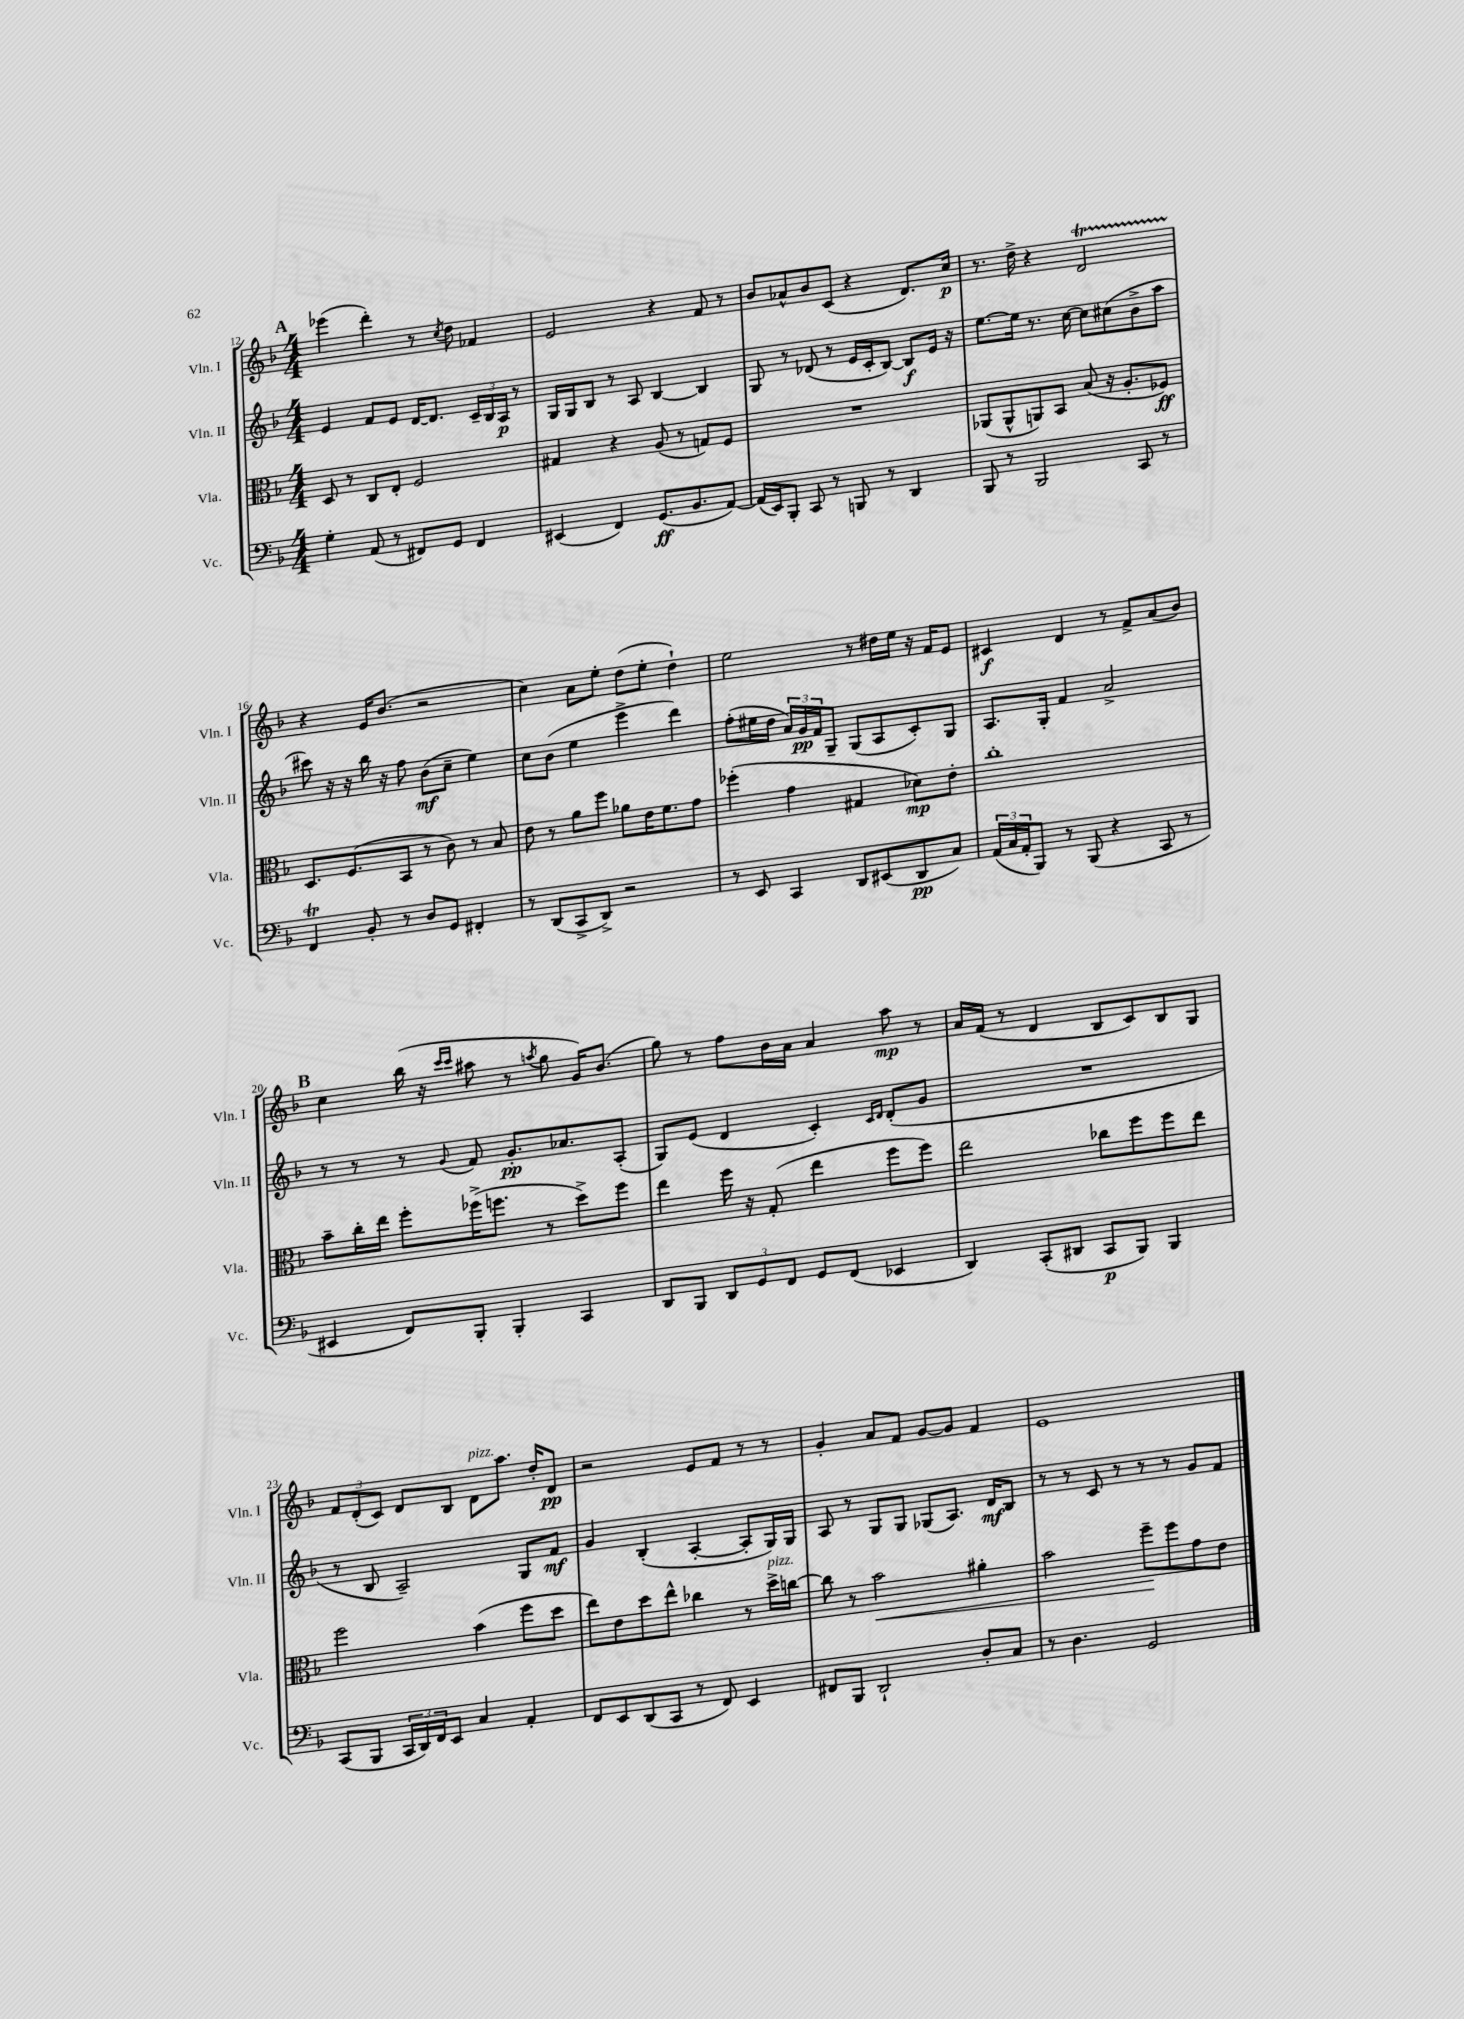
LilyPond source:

<<
\new StaffGroup <<
\new Staff = "s0" \with { instrumentName = "Vln. I" shortInstrumentName = "Vln. I" } {
    \clef treble \key f \major \numericTimeSignature \time 4/4
    \mark \markup { \bold "A" } ees'''4( d'''4-.) r8 \acciaccatura { c''8 } d''8 fes'4 |
    e'2 r4 f'8 r8 |
    bes'8 aes'8-^ bes'8 c'8( r4 d'8.) c''16\p |
    r8. d''16-> r4 d'2\startTrillSpan |
    r4\stopTrillSpan e'16 bes'8.( r2 |
    c''4) a'8 e''8-. d''8( e''8-. d''4-!) |
    e''2 r8 dis''16 e''16 r16 f'16 e'8 |
    cis'4\f d'4 r8 f'8-> a'8( bes'8) |
    \mark \markup { \bold "B" } c''4 bes''16( r16 \grace { c'''16 c'''16 } ais''8 r8 \acciaccatura { a''8 } g''8 g'16) bes'8.( |
    g''8) r8 f''8 bes'16 a'16 a'4 a''8\mp r8 |
    a'16 f'16( r8 d'4 bes8 c'8) bes8 g8 |
    \tuplet 3/2 { f'8 d'8-.( c'8) } d'8 bes8 d'8^\markup { \italic "pizz." } a''8. d''16-. d'8\pp |
    r2 e'8 f'8 r8 r8 |
    g'4-. a'8 f'8 g'8~ g'8 f'4 |
    e'1 \bar "|." |
}
\new Staff = "s1" \with { instrumentName = "Vln. II" shortInstrumentName = "Vln. II" } {
    \clef treble \key f \major \numericTimeSignature \time 4/4
    \mark \markup { \bold "A" } e'4 f'8 e'8 d'16~ d'8. \tuplet 3/2 { c'16-- bes16 a16\p } r8 |
    g16 g16 bes8 r8 a8 bes4~ bes4 |
    g8 r8 des'8( r8 e'16 c'16-. bes8~) bes8\f e'16 r16 |
    e''8.~ e''16 r8. c''16~ c''8 cis''8( bes'8-> a''8 |
    cis'''8) r16 r16 bes''16 r16 f''8 bes'8\mf( c''8-- e''4) |
    c''8 bes'8( e''4 e'''4-> d'''4) |
    f''8-.( eis''16 d''16 \tuplet 3/2 { a'16) g'16\pp f'16 } g8-- g8( a8 c'8-.) g8 |
    a8. g16-. f'4 a'2-> |
    \mark \markup { \bold "B" } r8 r8 r8 \appoggiatura { g'8 } f'8 g'8.-.\pp aes'8. a8-.( |
    g8) e'8( d'4 c'4-.) \grace { c'16 d'16 } d'8-.( g'8 |
    R1 |
    r8 bes8 a2--) g8 f'8\mf |
    g'4 bes4-.( a4~-. a8-. g16) g16 |
    a8 r8 g8 g8 ges8( a8.) d'16\mf bes8 |
    r8 r8 c'8 r8 r8 r8 g'8 f'8 \bar "|." |
}
\new Staff = "s2" \with { instrumentName = "Vla." shortInstrumentName = "Vla." } {
    \clef alto \key f \major \numericTimeSignature \time 4/4
    \mark \markup { \bold "A" } d8 r8 c8 e8-. f2 |
    gis4 r4 a8( r8 g8) f8 |
    R1 |
    aes,8( aes,8-^ a,8) bes,8 bes8( r16 a8.-. fes8\ff) |
    d8. f8.( bes,8 r8 c'8) r8 bes8 |
    e'8 r8 a'8 f''8 aes'8 e'16 f'8. g'8 |
    fes''4-.( g'4 gis4 des'8\mp) e'8-. |
    c''1-. |
    \mark \markup { \bold "B" } bes'8-- c''16-. e''16 f''8-. fes''16->( f''8. r8 d''8->) f''8 |
    e''4 f''16 r16 g8-.( e''4 f''8 f''8) |
    e''2 ces''8 f''8 f''8 e''8 |
    f''2 bes'4( f''8 d''8 |
    e''8) e'8 d''8 e''8-^ ces''4 r8 d''16->^\markup { \italic "pizz." } c''16~ |
    c''8 r8 bes'2\< ais'4-. |
    bes'2 f''8--\! f''8 g'8 e'8 \bar "|." |
}
\new Staff = "s3" \with { instrumentName = "Vc." shortInstrumentName = "Vc." } {
    \clef bass \key f \major \numericTimeSignature \time 4/4
    \mark \markup { \bold "A" } g4-. a,8( r8 fis,8) g,8 fis,4 |
    eis,4( f,4) g,8.\ff( bes,8. a,8~) |
    a,16( e,16) bes,,8-. c,8 r8 b,,8 r8 d,4 |
    bes,,8 r8 bes,,2 c,8 r8 |
    f,4\trill bes,8-. r8 d8 g,8 fis,4-. |
    r8 d,8( c,8-> d,8->) r2 |
    r8 e,8 c,4 d,8 eis,8( d,8\pp c8) |
    \tuplet 3/2 { a,16( c16 a,16-. } bes,,8) r8 bes,,8( r4 c,8 r8 |
    \mark \markup { \bold "B" } eis,4 f,8) bes,,8-. bes,,4-. c,4 |
    d,8 bes,,8 \tuplet 3/2 { d,8 g,8 f,8 } g,8 f,8( ees,4 |
    d,4) c,8-.( dis,8 c,8\p bes,,8) bes,,4 |
    c,8( bes,,8 \tuplet 3/2 { c,16 d,16) f,16 } e,8 c4 a,4-. |
    f,8 e,8 d,8( c,8 r8 f,8) e,4 |
    fis,8 bes,,8 d,2-! d8-. c8 |
    r8 d4. g,2 \bar "|." |
}
>>
>>
\layout { \context { \Score currentBarNumber = #12 } }
